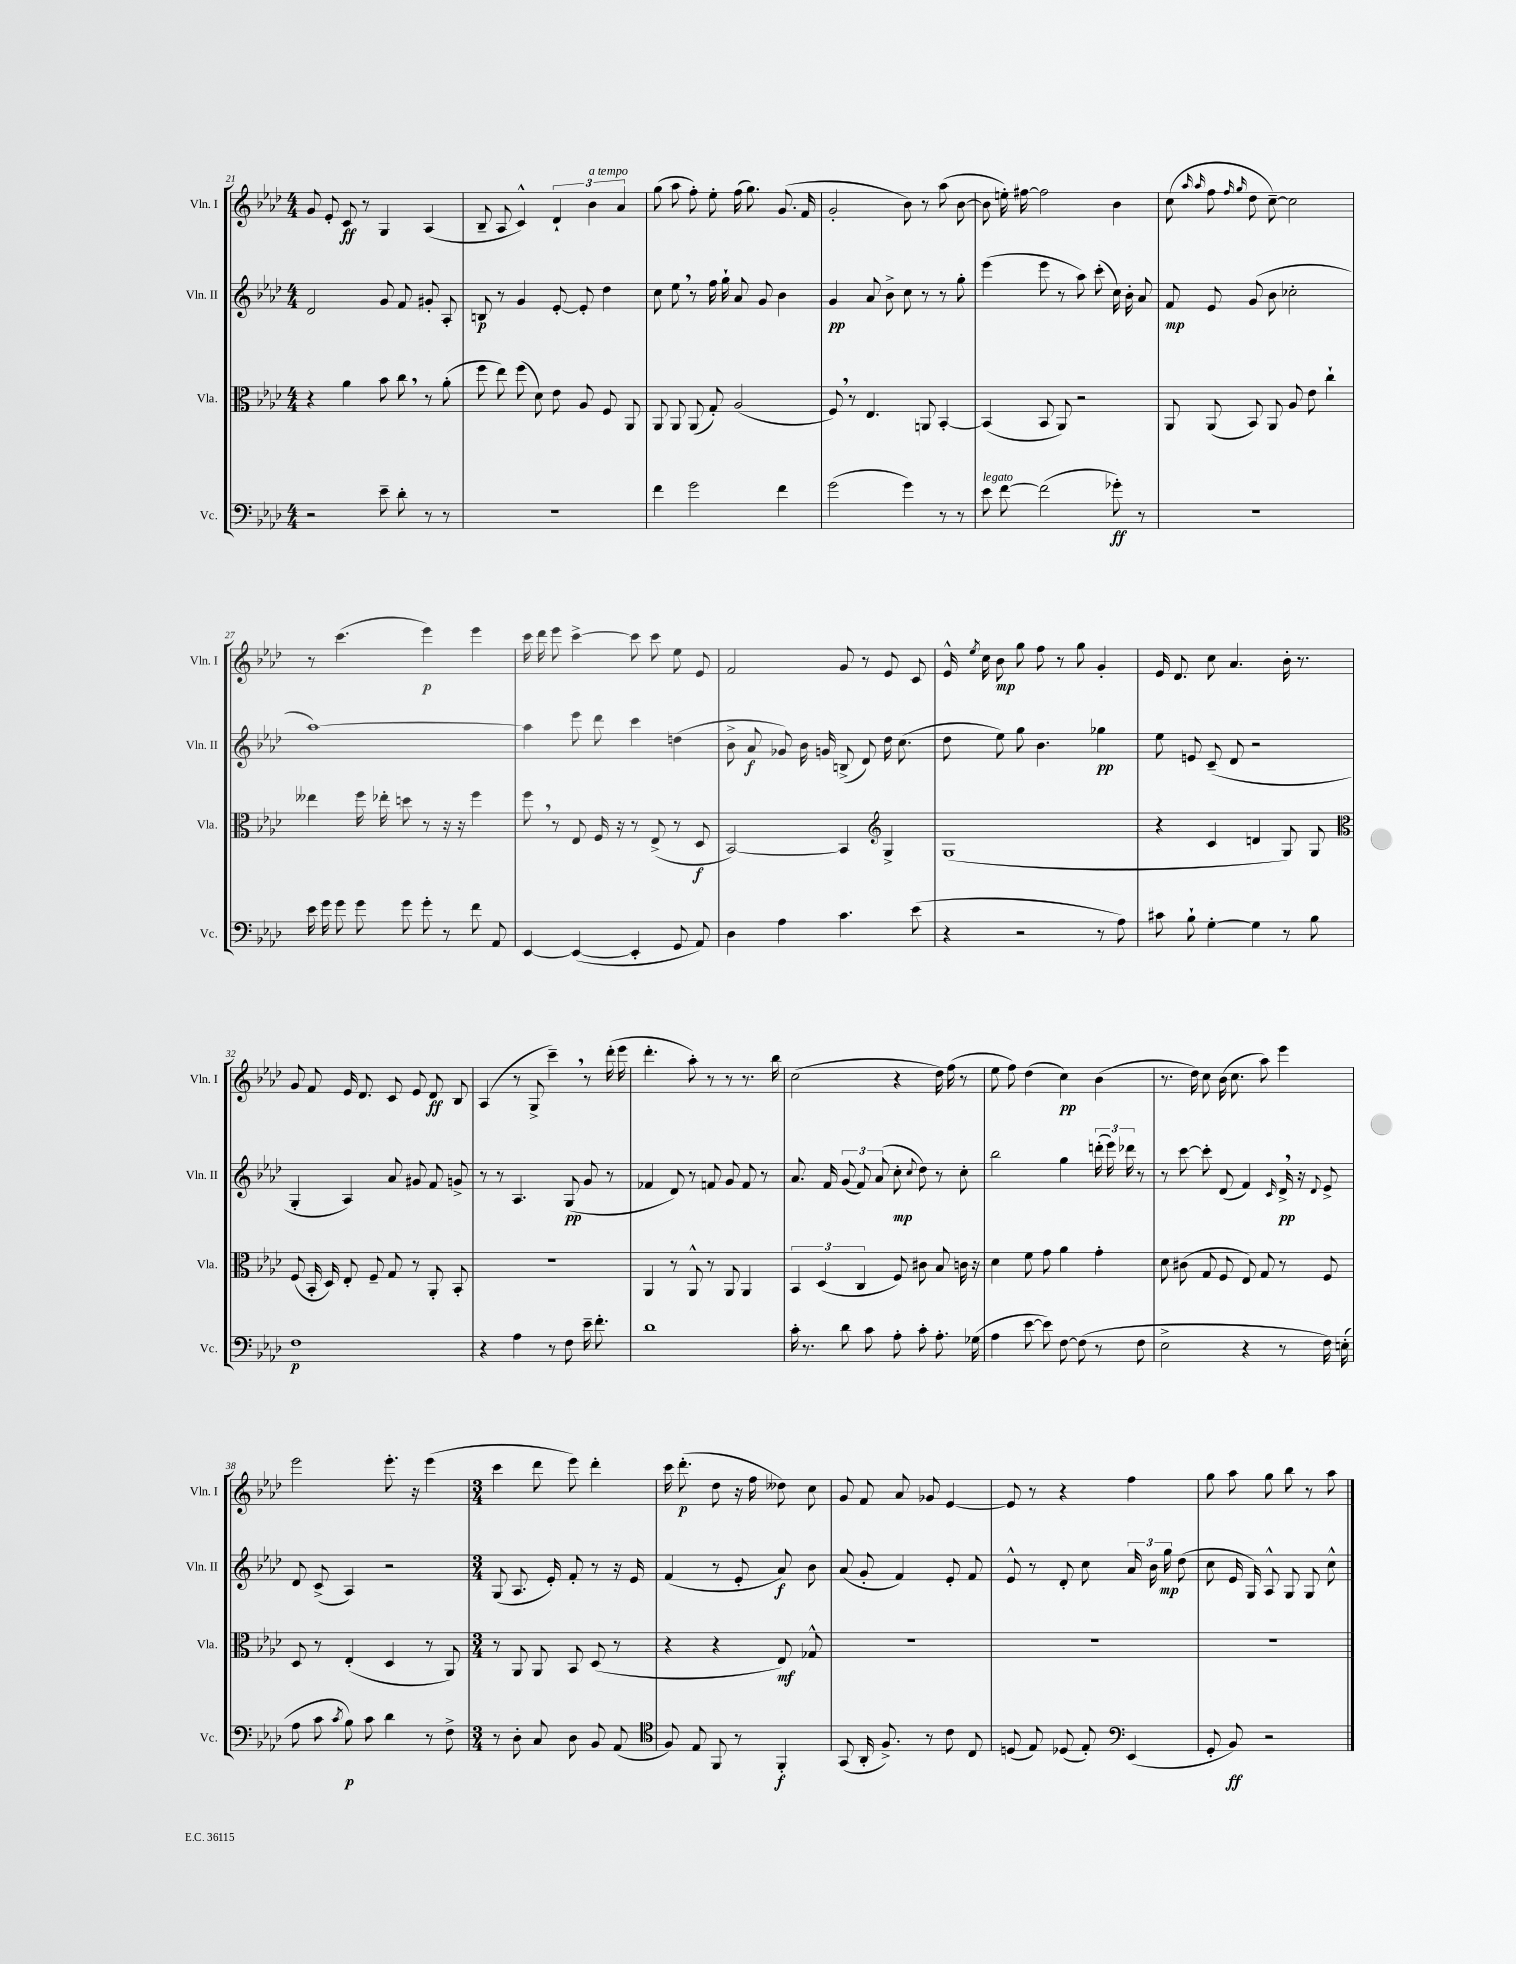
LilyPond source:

<<
\new StaffGroup <<
\new Staff = "s0" \with { instrumentName = "Vln. I" shortInstrumentName = "Vln. I" } {
    \clef treble \key aes \major \numericTimeSignature \time 4/4
    \autoBeamOff g'8 ees'8-. c'8\ff r8 g4 aes4( |
    bes8-- aes8 c'4-^) \tuplet 3/2 { des'4-! bes'4^\markup { \italic "a tempo" } aes'4 } |
    g''8( aes''8 f''8-.) ees''8-. f''16( g''8.) g'8.( f'16 |
    g'2-. bes'8) r8 aes''8( bes'8~ |
    bes'8 e''16-.) fis''16~ fis''2 bes'4 |
    c''8( \grace { aes''16 aes''16 } f''8 \grace { f''16 g''16 } des''8 c''8~--) c''2 |
    r8 c'''4.( ees'''4\p) ees'''4 |
    c'''16 des'''16 ees'''8 c'''4~-> c'''8 c'''8 ees''8 ees'8 |
    f'2 g'8 r8 ees'8 c'8 |
    ees'16-^ \acciaccatura { ees''8 } c''16 bes'8\mp g''8 f''8 r8 g''8 g'4-. |
    ees'16 des'8. c''8 aes'4. bes'16-. r8. |
    g'8 f'8 ees'16 des'8. c'8 ees'8 des'8\ff bes8 |
    aes4( r8 g8-> c'''4--) \breathe r8 des'''16-.( ees'''16 |
    des'''4.-. aes''8-.) r8 r8 r8. bes''16 |
    c''2( r4 des''16) f''16( r8 |
    ees''8 f''8) des''4( c''4\pp) bes'4( |
    r8. des''16) c''8 bes'16( c''8. aes''8) ees'''4 |
    ees'''2 ees'''8.-. r16 ees'''4( |
    \numericTimeSignature \time 3/4 c'''4 des'''8 ees'''8) des'''4-. |
    c'''16 des'''8.-.\p( des''8 r16 f''16 deses''8) c''8 |
    g'8 f'8 aes'8 ges'8 ees'4~ |
    ees'8 r8 r4 f''4 |
    g''8 aes''8 g''8 bes''8 r8 aes''8 \bar "|." |
}
\new Staff = "s1" \with { instrumentName = "Vln. II" shortInstrumentName = "Vln. II" } {
    \clef treble \key aes \major \numericTimeSignature \time 4/4
    \autoBeamOff des'2 g'8 f'8 gis'8-. aes8-. |
    b8\p r8 g'4 ees'8~-. ees'8-. des''4 |
    c''8 ees''8 \breathe r8 f''16 g''16-! aes'8 g'8 bes'4 |
    g'4\pp aes'8 bes'8-> c''8 r8 r8 g''8-. |
    ees'''4( ees'''8 r8 aes''8) c'''8-.( c''16) bes'16-. aes'8 |
    f'8\mp ees'8 g'8( bes'8 ces''2-. |
    aes''1~) |
    aes''4 ees'''8 des'''8 c'''4 d''4( |
    bes'8-> aes'8\f ges'8) bes'16 g'16 b8->( des'8) des''16 c''8.( |
    des''8 ees''8) g''8 bes'4. ges''4\pp |
    ees''8 e'8 c'8--( des'8 r2 |
    g4-. aes4) aes'8 gis'8 f'8 g'8-> |
    r8 r8 aes4. g8\pp( g'8 r8 |
    fes'4 des'8) r8 f'8 g'8 f'8 r8 |
    aes'8. f'16 \tuplet 3/2 { g'8( f'8) aes'8( } c''8-.\mp \appoggiatura { c''8 } des''8) r8 c''8-. |
    bes''2 g''4 \tuplet 3/2 { d'''16-.( ees'''16) des'''16 } r8 |
    r8 c'''8~ c'''8-. des'8( f'4) \grace { c'16 } des'16->\pp \breathe r16 \appoggiatura { des'8 } ees'8-> |
    des'8 c'8->( aes4) r2 |
    \numericTimeSignature \time 3/4 g8( aes8. ees'16-.) f'8-. r8 r16 ees'16 |
    f'4( r8 ees'8-. aes'8\f) bes'8 |
    aes'8( g'8-. f'4) ees'8-. f'8 |
    ees'8-^ r8 des'8-. c''8 \tuplet 3/2 { aes'16 bes'16 g''16\mp } des''8( |
    c''8 ees'16 g16) aes8-^ g8 g8 c''8-^ \bar "|." |
}
\new Staff = "s2" \with { instrumentName = "Vla." shortInstrumentName = "Vla." } {
    \clef alto \key aes \major \numericTimeSignature \time 4/4
    \autoBeamOff r4 aes'4 bes'8 c''8 \breathe r8 aes'8-.( |
    f''8 ees''8) f''8( des'8) ees'8 aes8 f8 aes,8 |
    aes,8 aes,8 aes,8( g8-.) aes2( |
    f8) \breathe r8 ees4. a,8 bes,4~-. |
    bes,4( bes,8 aes,8) r2 |
    aes,8 aes,8( bes,8) aes,8 aes8 ees'8 c''4-! |
    eeses''4 f''16 ees''16-. d''8 r8 r16 r16 f''4 |
    f''8 \breathe r8 ees8 f16 r16 r8 ees8->( r8 des8\f |
    bes,2~) bes,4 \clef treble g4-> |
    g1( |
    r4 c'4 d'4 g8) g8 |
    \clef alto f8( bes,16-. des16) ees8-. f8-- g8 r8 aes,8-. bes,8-. |
    r1 |
    aes,4 r8 aes,8-^ r8 aes,8 aes,4 |
    \tuplet 3/2 { bes,4 des4( c4 } f8) cis'8 bes8 c'16 r16 |
    des'4 f'8 g'8 aes'4 g'4-. |
    des'8 cis'8( g8 f8 ees8) g8 r8 f8 |
    des8 r8 ees4-.( des4 r8 aes,8) |
    \numericTimeSignature \time 3/4 r8 aes,8 aes,8 bes,8 des8( r8 |
    r4 r4 ees8\mf) ges8-^ |
    R2. |
    R2. |
    R2. \bar "|." |
}
\new Staff = "s3" \with { instrumentName = "Vc." shortInstrumentName = "Vc." } {
    \clef bass \key aes \major \numericTimeSignature \time 4/4
    \autoBeamOff r2 ees'8-- des'8-. r8 r8 |
    R1 |
    f'4 g'2 f'4 |
    g'2( g'4) r8 r8 |
    ees'8^\markup { \italic "legato" } f'8~ f'2( ges'8-.\ff) r8 |
    R1 |
    ees'16 g'16 g'8 g'8 g'8 g'8-. r8 f'8 aes,8 |
    ees,4~ ees,4~( ees,4-. g,8 aes,8) |
    des4 aes4 c'4. ees'8( |
    r4 r2 r8 aes8) |
    cis'8 bes8-! g4~-. g4 r8 bes8 |
    f1\p |
    r4 aes4 r8 f8 ees'16-- f'8.-. |
    des'1 |
    c'16-. r8. des'8 c'8 aes8-. c'8-. aes8.-. ges16( |
    aes4 ees'8~ ees'8) f8~ f8( r8 f8 |
    ees2-> r4 r8 f16) e16-.( |
    aes8 c'8 \acciaccatura { c'8 } bes8\p) c'8 des'4 r8 f8-> |
    \numericTimeSignature \time 3/4 r8 des8-. c8 des8 bes,8 aes,8( |
    \clef tenor f8) ees8 f,8 r8 f,4-.\f |
    g,8( aes,16-. f8.->) r8 c'8 c8 |
    d8( ees8) des8( ees8-.) \clef bass ees,4( |
    g,8-. bes,8\ff) r2 \bar "|." |
}
>>
>>
\layout { \context { \Score currentBarNumber = #21 } }
